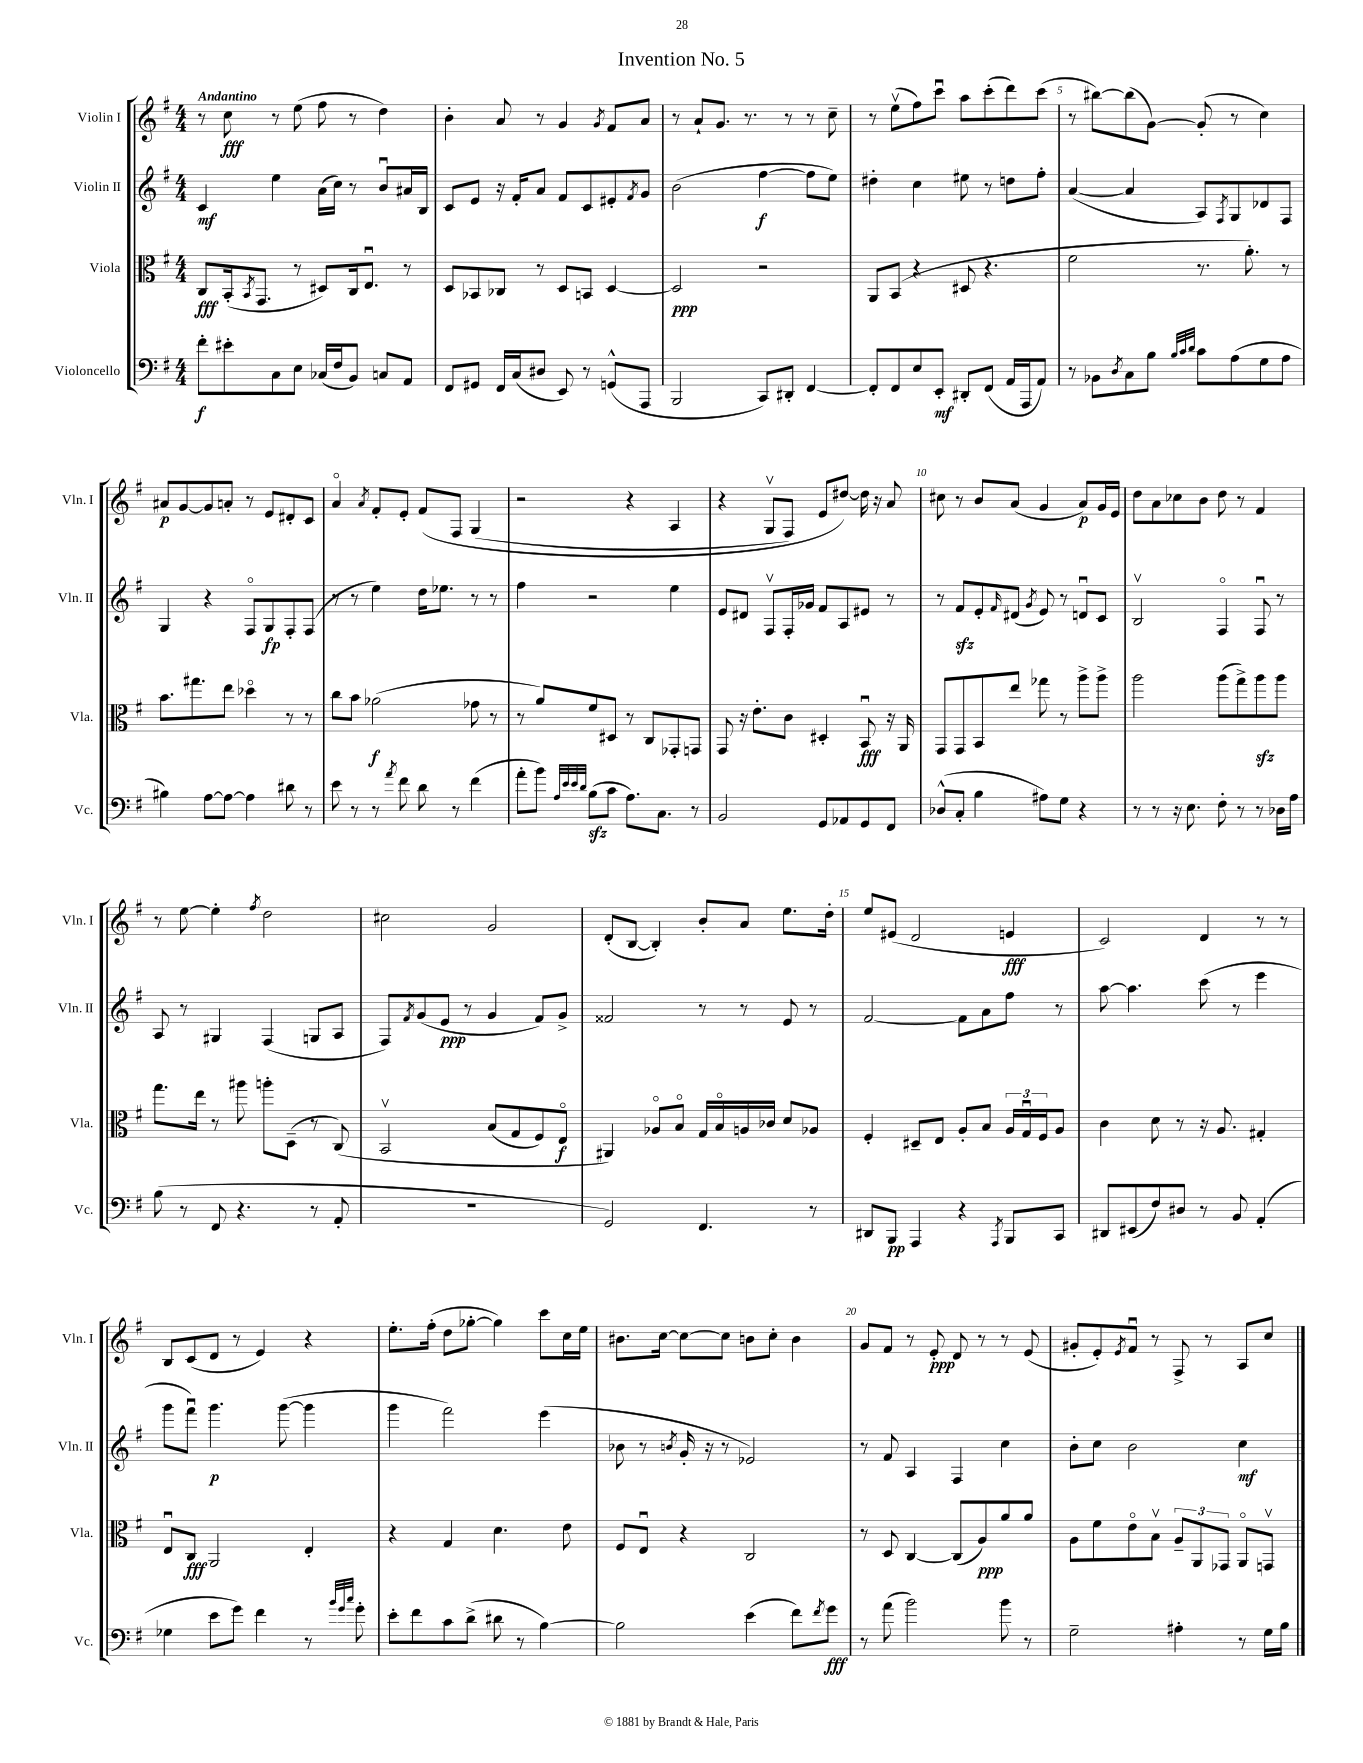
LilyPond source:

\header { title = "Invention No. 5" }
<<
\new StaffGroup <<
\new Staff = "s0" \with { instrumentName = "Violin I" shortInstrumentName = "Vln. I" } {
    \clef treble \key g \major \numericTimeSignature \time 4/4 \tempo "Andantino"
    r8 c''8\fff r8 e''8( fis''8 r8 d''4) |
    b'4-. a'8 r8 g'4 \acciaccatura { g'8 } fis'8 a'8 |
    r8 a'8-! g'8. r8. r8 r8 c''8-- |
    r8 e''8\upbow( fis''8) c'''8\downbow a''8 c'''8-.( d'''8) c'''8( |
    r8 bis''8~) bis''8( g'8~) g'8-.( r8 c''4) |
    ais'8\p g'8~ g'8 a'8-. r8 e'8 dis'8-. c'8 |
    a'4\flageolet \acciaccatura { a'8 } fis'8-. e'8-. fis'8\( fis8 g4( |
    r2 r4 a4 |
    r4 g8\upbow fis8) e'8 dis''8~\) dis''16 r16 a'8 |
    cis''8 r8 b'8 a'8( g'4 a'8\p) g'16 e'16 |
    d''8 a'8 ces''8 b'8 d''8 r8 fis'4 |
    r8 e''8~ e''4-. \acciaccatura { fis''8 } d''2 |
    cis''2 g'2 |
    d'8-.( b8~ b4-.) b'8-. a'8 e''8. d''16-. |
    e''8 eis'8( d'2 e'4\fff |
    c'2) d'4 r8 r8 |
    b8 c'8( d'8 r8 e'4) r4 |
    e''8.-. fis''16-.( d''8 ges''8~-. ges''4) c'''8 c''16 e''16 |
    bis'8. c''16~ c''8~ c''8 b'8 c''8-. b'4 |
    g'8 fis'8 r8 e'8-.\ppp d'8 r8 r8 e'8( |
    gis'8-. e'8-.) \acciaccatura { e'8 } fis'8\downbow r8 fis8-> r8 a8 c''8 \bar "|." |
}
\new Staff = "s1" \with { instrumentName = "Violin II" shortInstrumentName = "Vln. II" } {
    \clef treble \key g \major \numericTimeSignature \time 4/4
    c'4\mf e''4 a'16( c''16) r8 b'8\downbow ais'16 b16 |
    c'8 e'8 r16 fis'16-. a'8 fis'8 c'8 eis'8-. \acciaccatura { fis'8 } g'8 |
    b'2( fis''4~\f fis''8 e''8) |
    dis''4-. c''4 eis''8 r8 d''8 fis''8-. |
    a'4~( a'4 a8) \acciaccatura { fis8 } g8 des'8 fis8 |
    g4 r4 fis8\flageolet g8\fp fis8-. fis8( |
    r8 r8 e''4) d''16 ees''8. r8 r8 |
    fis''4 r2 e''4 |
    e'8 dis'8 fis8\upbow fis16-. ges'16 fis'8 a8 eis'8 r8 |
    r8 fis'8\sfz e'8-. \grace { fis'16 } dis'8( \acciaccatura { g'8 } e'8) r8 d'8\downbow c'8 |
    b2\upbow fis4\flageolet fis8\downbow r8 |
    a8 r8 gis4 fis4( g8 a8 |
    fis8) \acciaccatura { fis'8 } g'8( e'8\ppp r8 g'4 fis'8) g'8-> |
    fisis'2 r8 r8 e'8 r8 |
    fis'2~ fis'8 a'8 fis''8 r8 |
    a''8~ a''4. c'''8( r8 e'''4 |
    g'''8 fis'''8\downbow) g'''4.\p g'''8~( g'''4 |
    g'''4 fis'''2) e'''4( |
    bes'8 r8 \acciaccatura { b'8 } g'16-. r16 r8 ees'2) |
    r8 fis'8 a4 fis4 c''4 |
    b'8-. c''8 b'2 c''4\mf \bar "|." |
}
\new Staff = "s2" \with { instrumentName = "Viola" shortInstrumentName = "Vla." } {
    \clef alto \key g \major \numericTimeSignature \time 4/4
    c8\fff b,16-.( \acciaccatura { b,8 } g,8. r8 dis8) c16 e8.\downbow r8 |
    d8 bes,8 ces8 r8 d8 b,8 d4~ |
    d2\ppp r2 |
    a,8 b,8( r4 dis8 r4. |
    fis'2 r8. a'8.-.) r8 |
    b'8. gis''8. e''8 des''4\flageolet r8 r8 |
    c''8 b'8 aes'2\f( ges'8 r8 |
    r8 a'8) fis'8 dis8 r8 c8 ges,8-. g,8 |
    g,8 r16 e'8.-. c'8 dis4-. b,8\downbow\fff r16 a,16 |
    g,8 g,8 b,8 e''8 ges''8 r8 a''8-> a''8-> |
    a''2 a''8( g''8->) a''8\sfz a''8 |
    g''8. e''16 r8 ais''8 a''8-. d8--( r8 c8)\( |
    b,2\upbow b8( g8 fis8) e8\flageolet\f |
    ais,4\) aes8\flageolet b8\flageolet g16 b16\flageolet a16 ces'16 d'8 aes8 |
    fis4-. dis8-- e8 a8-. b8 \tuplet 3/2 { a16 g16\downbow fis16 } a8 |
    c'4 d'8 r8 r16 a8. gis4-. |
    e8\downbow c8\fff a,2 e4-. |
    r4 g4 d'4. e'8 |
    fis8 e8\downbow r4 c2 |
    r8 d8 c4~ c8( a8\ppp) a'8 a'8 |
    a8 fis'8 e'8\flageolet b8\upbow \tuplet 3/2 { a8-- a,8 ges,8 } a,8\flageolet g,8\upbow \bar "|." |
}
\new Staff = "s3" \with { instrumentName = "Violoncello" shortInstrumentName = "Vc." } {
    \clef bass \key g \major \numericTimeSignature \time 4/4
    fis'8-.\f eis'8-. c8 e8 ces16( fis16 b,8) c8 a,8 |
    fis,8 gis,8 fis,16 c16( dis8 e,8) r8 g,8-^( a,,8 |
    b,,2 c,8) dis,8-. fis,4~ |
    fis,8-. fis,8 e8 e,8-.\mf dis,8-. fis,8( a,16 a,,16 a,8) |
    r8 bes,8 \acciaccatura { d8 } c8 b8 \grace { b32 c'32 d'32 } c'8 a8( g8 a8 |
    bis4) a8~ a8~ a4 dis'8 r8 |
    e'8 r8 r8 \acciaccatura { a'8 } fis'8 d'8 r8 fis'4( |
    a'8-. b'8) \grace { a32 e'32 e'32 d'32 } b8\sfz( c'8 a8.) c8. r8 |
    b,2 g,8 aes,8 g,8 fis,8 |
    des8-^( c8-. b4 ais8) g8 r4 |
    r8 r8 r16 e8. fis8-. r8 r8 des16 a16 |
    b8( r8 fis,8 r4. r8 a,8-. |
    R1 |
    g,2) fis,4. r8 |
    dis,8 b,,8\pp a,,4 r4 \acciaccatura { a,,8 } b,,8 c,8 |
    dis,8 eis,8( fis8) dis8 r8 b,8 a,4-.( |
    ges4 e'8 g'8) fis'4 r8 \grace { b'32 g'32 c''32 } g'8-. |
    e'8-. fis'8 c'8 d'8->( dis'8 r8 b4~) |
    b2 e'4( fis'8) \acciaccatura { fis'8 } g'8\fff |
    r8 a'8( b'2) b'8 r8 |
    g2-- ais4-. r8 g16 b16 \bar "|." |
}
>>
>>
\layout { \context { \Score \override BarNumber.break-visibility = ##(#f #t #t) barNumberVisibility = #(every-nth-bar-number-visible 5) } }
